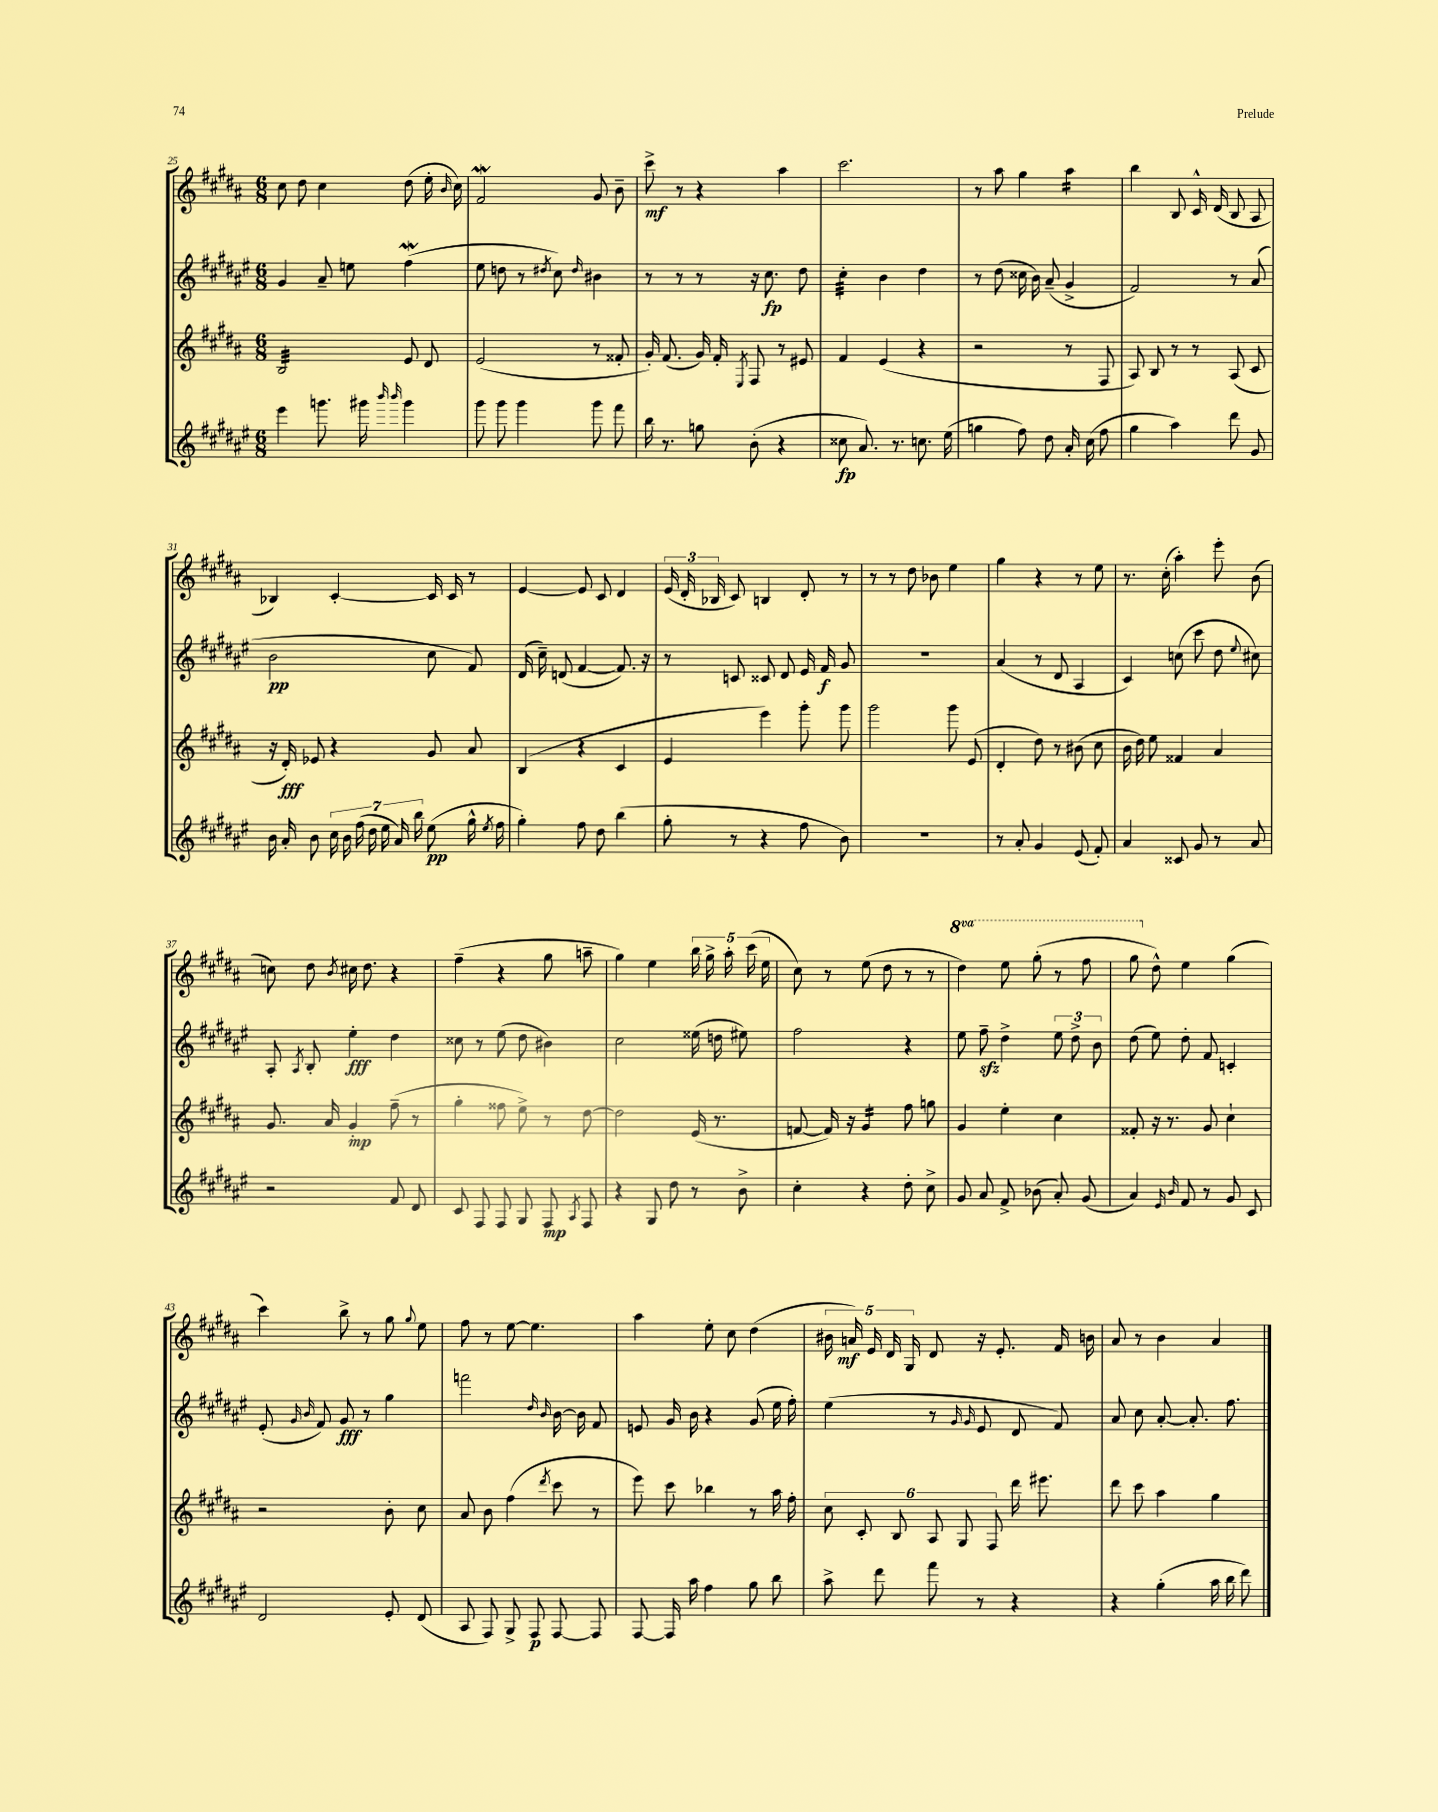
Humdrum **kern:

**kern	**kern	**kern	**kern
*staff4	*staff3	*staff2	*staff1
*clefG2	*clefG2	*clefG2	*clefG2
*k[f#c#g#d#a#e#]	*k[f#c#g#d#a#]	*k[f#c#g#d#a#e#]	*k[f#c#g#d#a#]
*M6/8	*M6/8	*M6/8	*M6/8
4eee#\	2B/	4g#/	8cc#\
.	.	.	8dd#\
8.ggg\	.	8a#~/	4cc#\
.	.	8ee\	.
16ggg#\	.	.	.
16qqbbb/	.	.	.
16qqbbb/	.	.	.
4ggg#\	8e/	(4ff#\	(8dd#\
.	8d#/	.	16ee'\
.	.	.	16qqb/
.	.	.	16cc#\)
=	=	=	=
8ggg#\	(2e/	8ee#\	2f#/
8ggg#\	.	8dd\	.
4ggg#\	.	8r	.
.	.	8qdd#/	.
.	.	8cc#\)	.
.	.	16qqdd#/	.
8ggg#\	8r	4b#\	8g#/
8fff#\	8f##'/	.	8b~\
=	=	=	=
16bb\	16g#'/)	8r	8ccc#^\
8.r	(8.f#/	.	.
.	.	8r	8r
8gg\	16g#/)	8r	4r
.	16f#'/	.	.
.	8qE/	.	.
(8b'\	8F#/	16r	.
.	.	8.cc#\	.
4r	8r	.	4aa#\
.	8e#/	8dd#\	.
=	=	=	=
8cc##\	4f#/	4cc#'\	2.ccc#\
8.a#/)	.	.	.
.	(4e/	4b\	.
8.r	.	.	.
8.cc\	4r	4dd#\	.
(16ee#\	.	.	.
=	=	=	=
4gg\	2r	8r	8r
.	.	(8dd#\	8aa#\
8ff#\)	.	16cc##\	4gg#\
.	.	16b\)	.
8dd#\	.	(8a#~/	.
16a#'/	8r	4g#^/	4aa#\
(16cc#\	.	.	.
8ff#\	8F#/	.	.
=	=	=	=
4gg#\	8A#/)	2f#/)	4bb\
.	8B/	.	.
4aa#\)	8r	.	8B/
.	8r	.	16c#^^/
.	.	.	(16d#/
8ddd#\	(8A#/	8r	8B/
8g#/	8c#/	(8a#/	8A#/
=	=	=	=
16b\	16r	2b\	4B-/)
16a#'/	16d#'/)	.	.
8b\	8e-/	.	.
28cc#\	4r	.	[4c#'/
28b\	.	.	.
(28ff#\	.	.	.
28dd#\	.	.	.
28ee#\	.	.	.
28a#/)	.	.	.
28bb\	.	.	.
(8ee#\	8g#/	8cc#\	16c#/]
.	.	.	16c#/
16gg#^^\	8a#/	8f#/)	8r
8qee#/	.	.	.
16ff#\	.	.	.
=	=	=	=
4gg#'\)	(4B/	(16d#/	[4e/
.	.	16cc#~\)	.
.	.	(8d/	.
8ff#\	4r	[4f#/	8e/]
8dd#\	.	.	8c#/
(4bb\	4c#/	8.f#/])	4d#/
.	.	16r	.
=	=	=	=
8gg#'\	4e/	8r	(24e/
.	.	.	24d#'/
.	.	.	24B-/
8r	.	8c/	8c#/)
4r	4eee\)	8c##/	4B/
.	.	8d#/	.
8ff#\	8ggg#'\	16e#/	8d#'/
.	.	16f#/	.
8b\)	8ggg#\	8g#/	8r
=	=	=	=
2.r	2ggg#\	2.r	8r
.	.	.	8r
.	.	.	8dd#\
.	.	.	8b-\
.	8ggg#\	.	4ee\
.	(8e/	.	.
=	=	=	=
8r	4d#'/	(4a#/	4gg#\
8a#'/	.	.	.
4g#/	8dd#\)	8r	4r
.	8r	8d#/	.
(8e#/	(8b#\	4A#/	8r
8f#'/)	8cc#\	.	8ee\
=	=	=	=
4a#/	16b\	4c#/)	8.r
.	16dd#\)	.	.
.	8ee\	.	.
.	.	.	(16cc#'\
8c##/	4f##/	(8cc\	4aa#'\)
8g#/	.	8ccc#\	.
8r	4a#/	8dd#\	8eee'\
.	.	8qqee#/	.
8a#/	.	8cc#\)	(8b\
=	=	=	=
2r	8.g#/	8A#'/	8cc\)
.	.	8qA#/	.
.	.	8B'/	8dd#\
.	16a#/	.	.
.	.	.	8qb/
.	4g#'/	4ee#'\	16cc#\
.	.	.	8.dd#\
8f#/	(8ff#~\	4dd#\	4r
8d#/	8r	.	.
=	=	=	=
8c#/	4gg#'\	8cc##\	(4ff#~\
8F#/	.	8r	.
8F#/	8ff##\	(8ee#\	4r
8G#/	8ee^\)	8dd#\	.
8F#/	8r	4b#\)	8gg#\
8qA#/	.	.	.
8F#/	[8dd#\	.	8aa~\
=	=	=	=
4r	2dd#\]	2cc#\	4gg#\)
8G#/	.	.	4ee\
8dd#\	.	.	.
8r	(16e/	(16ee##\	20bb\
.	.	.	20gg#^\
.	8.r	16dd\	.
.	.	.	20aa#'\
8b^\	.	8ee#\)	.
.	.	.	(20ccc#\
.	.	.	20ee\
=	=	=	=
4cc#'\	[8f/	2ff#\	8cc#\)
.	16f/])	.	8r
.	16r	.	.
4r	4g#/	.	(8ee\
.	.	.	8dd#\
8dd#'\	8ff#\	4r	8r
8cc#^\	8gg\	.	8r
=	=	=	=
8g#/	4g#/	8ee#\	4ddd#\)
8a#/	.	8ff#~\	.
8f#^/	4ee'\	4dd#^\	8eee\
(8b-\	.	.	(8ggg#'\
8a#'/)	4cc#\	12ee#\	8r
.	.	12dd#^\	.
(8g#/	.	.	8fff#\
.	.	12b\	.
=	=	=	=
4a#/)	8f##'/	(8dd#\	8ggg#\
.	16r	8ee#\)	8dd#^^\)
.	8.r	.	.
16qqe#/	.	.	.
16qqb/	.	.	.
8f#/	.	8dd#'\	4ee\
8r	8g#/	8f#/	.
8g#/	4cc#`\	4c'/	(4gg#\
8c#/	.	.	.
=	=	=	=
2d#/	2r	(8e#'/	4ccc#\)
.	.	16qqg#/	.
.	.	16qqb/	.
.	.	8f#/)	.
.	.	8g#/	8bb^\
.	.	8r	8r
8e#'/	8b'\	4gg#\	8gg#\
.	.	.	8qqgg#/
(8d#/	8cc#\	.	8ee\
=	=	=	=
8A#/	8a#/	2fff\	8ff#\
8F#/)	8b\	.	8r
8G#^/	(4ff#\	.	[8ee\
8F#/	.	.	4.ee\]
.	.	16qqdd#/	.
.	8qddd#/	16qqb/	.
[8F#/	8ccc#\	[16b\	.
.	.	16b\]	.
8F#/]	8r	8f#/	.
=	=	=	=
[8F#/	8eee\)	8e/	4aa#\
16F#/]	8ccc#\	16g#/	.
16aa#\	.	16b\	.
4ff#\	4bb-\	4r	8ee'\
.	.	.	8cc#\
8gg#\	8r	(8g#/	(4dd#\
8bb\	16aa#\	16ee#\	.
.	16ff#'\	16ff#'\)	.
=	=	=	=
8aa#^\	12cc#\	(4ee#\	20b#\
.	.	.	20a/)
.	12c#'/	.	.
.	.	.	20e/
8ddd#\	.	.	.
.	.	.	20d#/
.	12B/	.	.
.	.	.	20G#/
8fff#\	12A#/	8r	8d#/
.	12G#/	.	.
.	.	16qqg#/	.
.	.	16qqg#/	.
8r	.	8e#/	16r
.	12F#/	.	.
.	.	.	8.e'/
4r	16ddd#\	8d#/	.
.	8.eee#\	.	.
.	.	8f#/)	16f#/
.	.	.	16b\
=	=	=	=
4r	8ddd#\	8a#/	8a#/
.	8ccc#\	8cc#\	8r
(4gg#'\	4aa#\	[8a#'/	4b\
.	.	8.a#'/]	.
16aa#\	4gg#\	.	4a#/
16bb\	.	8.ff#\	.
8ddd#\)	.	.	.
==	==	==	==
*-	*-	*-	*-
